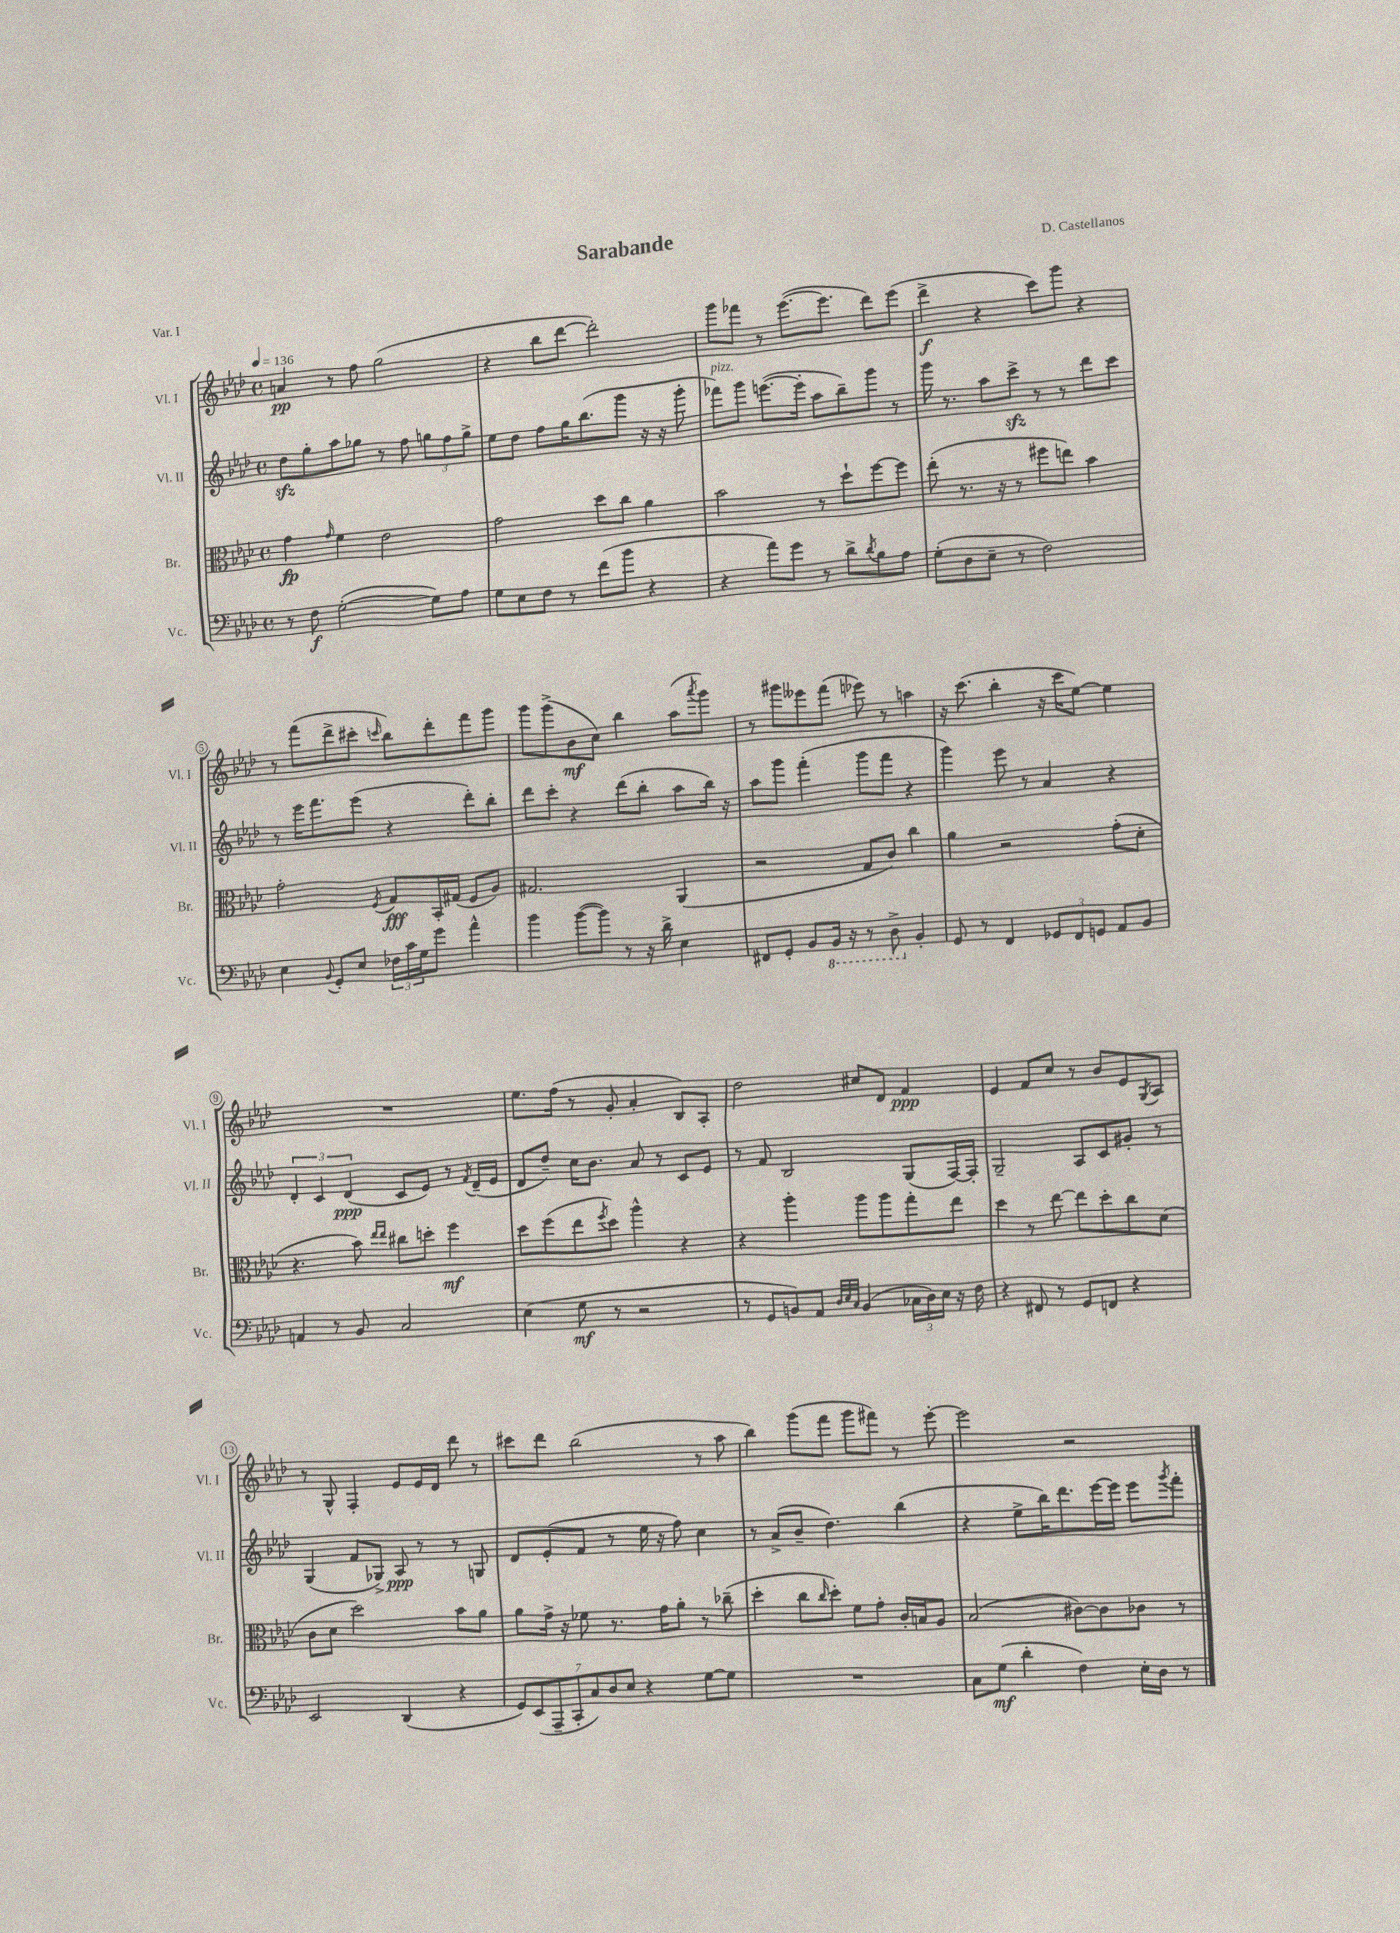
\header { title = "Sarabande" composer = "D. Castellanos" piece = "Var. I" }
<<
\new StaffGroup <<
\new Staff = "s0" \with { instrumentName = "Vl. I" shortInstrumentName = "Vl. I" } {
    \clef treble \key aes \major \defaultTimeSignature \time 4/4 \tempo 4 = 136
    a'4\pp r8 f''8 g''2( |
    r4 bes''8 des'''8~ des'''2-.) |
    g'''8 fes'''8 r8 ees'''8.~( ees'''8. des'''8) ees'''8( |
    des'''4->\f r4 c'''8) g'''8 r4 |
    r8 f'''8( des'''8-> cis'''8-. \grace { c'''16 } bes''8) des'''8-. f'''8 g'''8 |
    g'''8 g'''8->( bes'8\mf c''8) bes''4 aes''8( \acciaccatura { aes'''8 } g'''8) |
    r8 gis'''8 eeses'''8 f'''8( ees'''8) r8 a''4 |
    r16 c'''8.( bes''4-. r16 c'''16 ees''8~) ees''4 |
    R1 |
    ees''8. f''16( r8 g'8-. aes'4-. bes8) aes8-. |
    des''2 cis''8 des'8 f'4\ppp |
    ees'4 f'8 c''8 r8 bes'8 ees'8 \acciaccatura { g8 } aes8 |
    r8 g8-^ f4-. ees'8 ees'16 des'16 des'''8 r8 |
    cis'''8 des'''8 bes''2( r8 aes''8 |
    bes''4) g'''8( f'''8 g'''8 fis'''8) r8 ees'''8~-. |
    ees'''2 r2 \bar "|." |
}
\new Staff = "s1" \with { instrumentName = "Vl. II" shortInstrumentName = "Vl. II" } {
    \clef treble \key aes \major \defaultTimeSignature \time 4/4
    des''8\sfz g''8-. aes''8 ges''8 r8 f''8 \tuplet 3/2 { g''8 f''8 g''8-> } |
    ees''8 des''8 f''8 g''16 bes''8.( g'''8 r16 r16 g'''8-. |
    fes'''8^\markup { \italic "pizz." }) g'''8 e'''8.~( e'''16-. aes''8 bes''8--) g'''8 r8 |
    g'''16 r8. aes''8 c'''8->\sfz r8 r8 des'''8 c'''8 |
    r8 ees'''16 f'''8. ees'''8( r4 des'''8-.) bes''8-. |
    des'''8 c'''8-. r4 des'''8( bes''8-. aes''8 bes''16) r16 |
    aes''8 g'''8 f'''4-.( g'''8 f'''8 r4 |
    g'''4) ees'''8 r8 aes'4 r4 |
    \tuplet 3/2 { des'4-. c'4 des'4\ppp( } c'8 ees'8) r8 \acciaccatura { f'8 } des'16--( ees'16 |
    des'8 des''8--) c''16 bes'8. aes'8 r8 c'8 ees'8 |
    r8 f'8 bes2 g8( f16~) f16-. |
    g2-- aes8 c'8 gis'8-. r8 |
    g4( f'8 ges8->) aes8\ppp r8 r8 g8 |
    des'8 ees'8-.( f'8 r8 ees''16 r16 f''8) c''4 |
    r8 aes'8->( bes'8-- des''4.) bes''4( |
    r4 ees''8-> bes''16) des'''8. ees'''16~ ees'''16 ees'''8 \acciaccatura { g'''8 } f'''8-. \bar "|." |
}
\new Staff = "s2" \with { instrumentName = "Br." shortInstrumentName = "Br." } {
    \clef alto \key aes \major \defaultTimeSignature \time 4/4
    g'4\fp \grace { g'16 } f'4 ees'2 |
    g'2 des''8 c''8 aes'4 |
    bes'2 r8 des''8-! f''8~ f''8 |
    ees''8-.( r8. r16 r8 fis''8 e''8) bes'4 |
    g'2-. \acciaccatura { f8 } g8\fff bes,16-. gis16( f8 aes8) |
    gis2. aes,4( |
    r2 g8 c'8) c''4 |
    aes'4 r2 g'8-.( des'8-. |
    r4. bes'8) \grace { ees''16 ees''16 } cis''8 d''8-. f''4\mf |
    des''8 f''8( ees''8 \acciaccatura { f''8 } des''8) aes''4-^ r4 |
    r4 aes''4-. aes''8 aes''8 g''8-. ees''8 |
    des''4 r8 ees''8~ ees''8 des''8-. c''8 des'8( |
    c'8 des'8 des''2) bes'8 aes'8 |
    aes'8 g'16-> r16 fes'8 r8. g'16 aes'8-. r8 ces''8--( |
    des''4-. c''8 \grace { c''16 } des''8-.) f'8 g'8-. c'16-. b16 aes8 |
    bes2( cis'8~) cis'8 ces'8 r8 \bar "|." |
}
\new Staff = "s3" \with { instrumentName = "Vc." shortInstrumentName = "Vc." } {
    \clef bass \key aes \major \defaultTimeSignature \time 4/4
    r8 f8\f g2~-.( g8) aes8 |
    g8 ees8 f8 r8 f'8( bes'8 r4 |
    r4 aes'8) g'8 r8 des'8-> \acciaccatura { des'8 } bes8 aes8 |
    g8-.( des8 ees8-- r8 f2) |
    ees4 \appoggiatura { bes,8 } g,8-. ees8 \tuplet 3/2 { fes16 c'16 g16 } g'8 aes'4-^ |
    bes'4 bes'8~( bes'8) r8 r16 des'16-> ees4 |
    fis,8 g,8-. bes,8 \ottava #-1 bes,,16 r16 r8 des,8-> \ottava #0 bes,4-. |
    g,8 r8 f,4 \tuplet 3/2 { ges,8 f,8 g,8 } aes,8 bes,8 |
    a,4 r8 bes,8 c2 |
    ees4( g8\mf r8 r2 |
    r8 g,8 b,8) aes,8 \grace { des32 ees32 c32 } b,4( \tuplet 3/2 { ces16 des16) ees16 } r16 f16 |
    r4 fis,8 r8 g,8 f,8 r4 |
    ees,2 des,4( r4 |
    \tuplet 7/4 { g,8) ees,8( aes,,8-- c,8-. c8) des8 ees8 } r4 g8~ g8 |
    R1 |
    c8 g8\mf( des'4-. f4) ees16-. des16 r8 \bar "|." |
}
>>
>>
\layout { \context { \Score \override BarNumber.stencil = #(make-stencil-circler 0.1 0.3 ly:text-interface::print) } }
